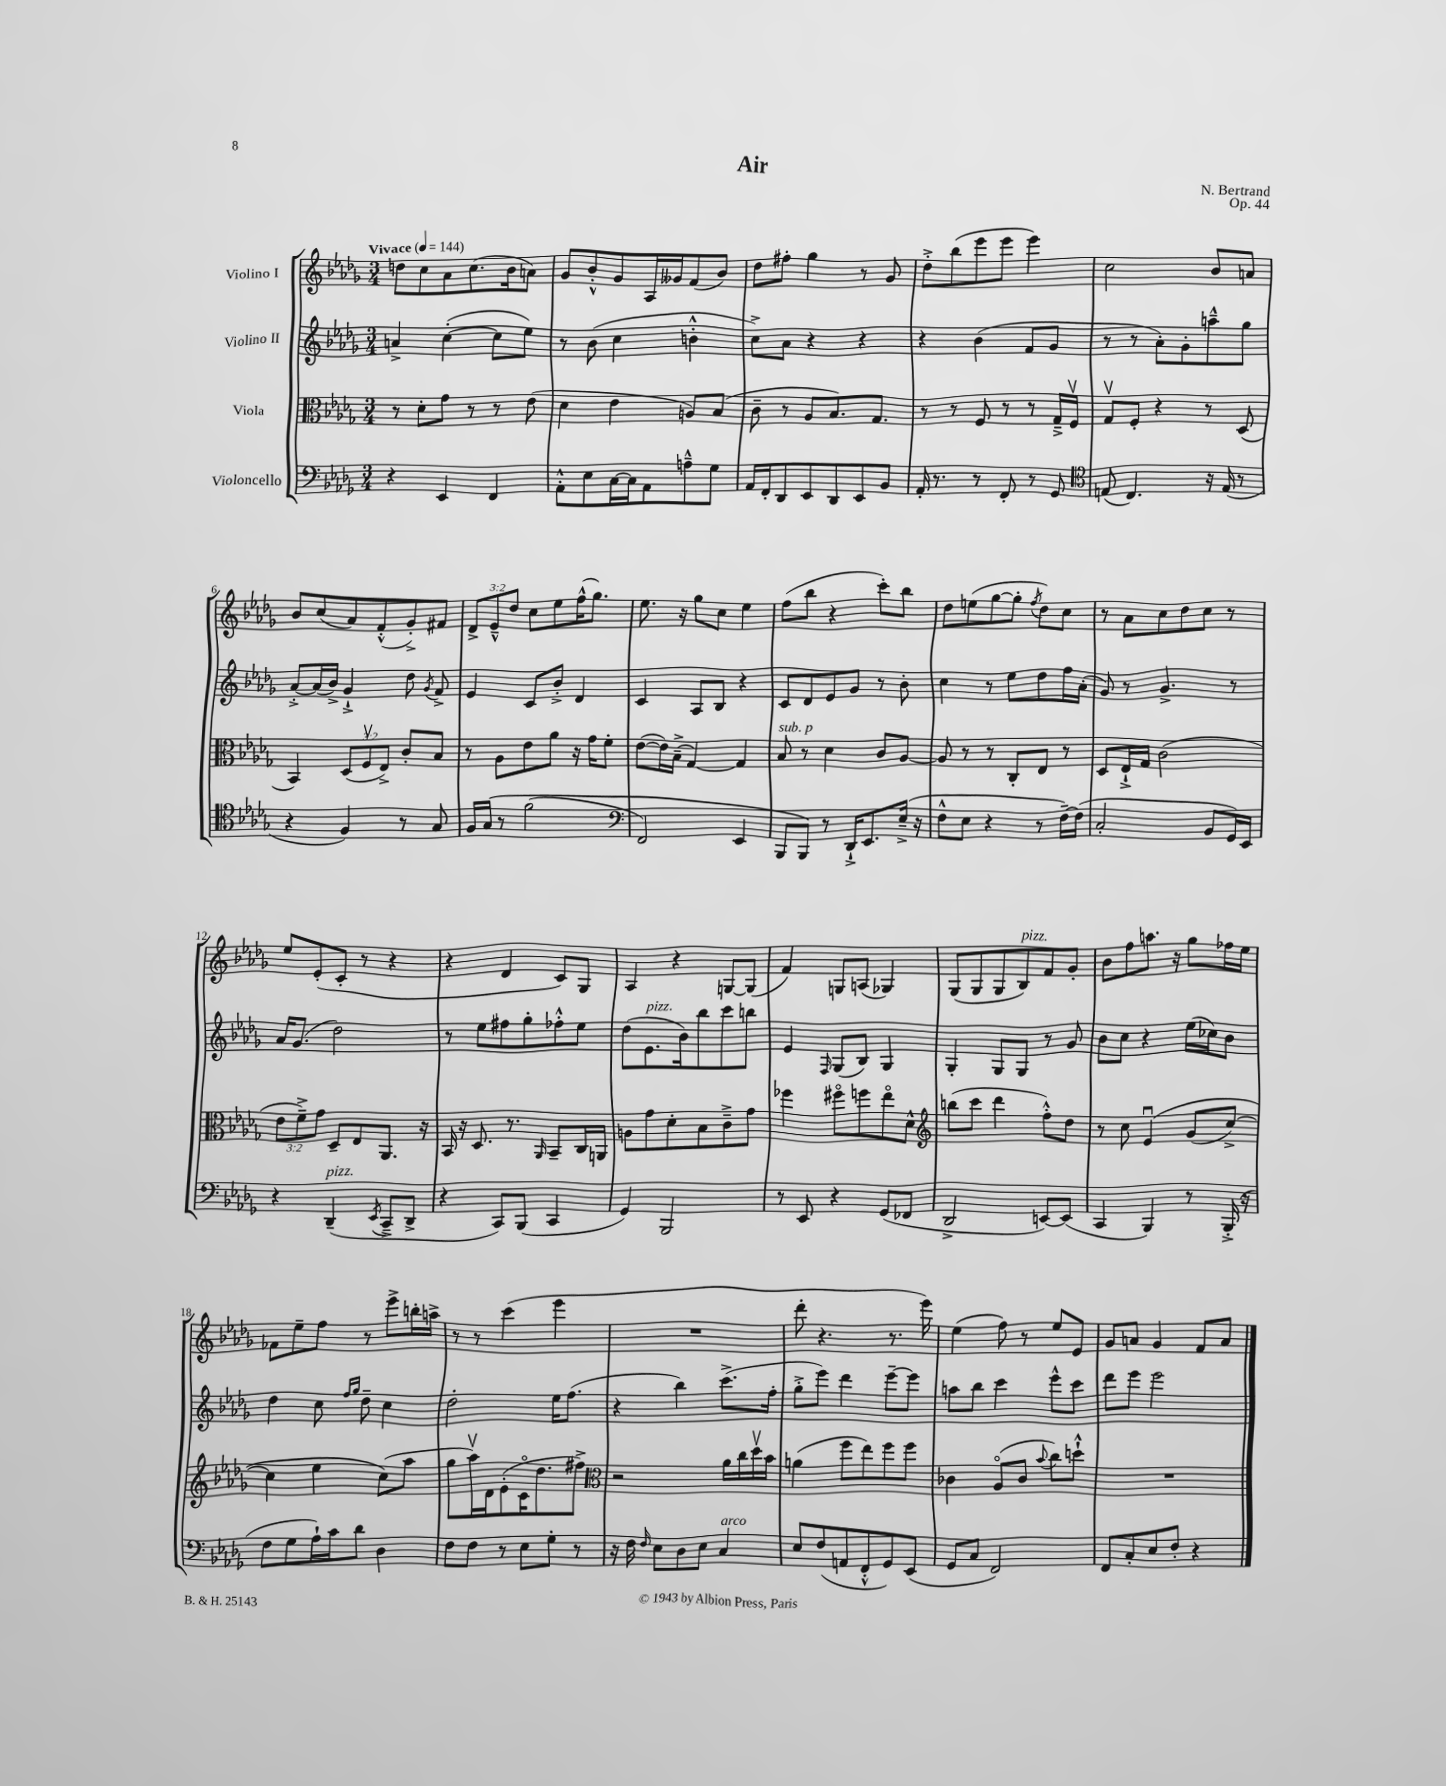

**kern	**kern	**kern	**kern
*staff4	*staff3	*staff2	*staff1
*clefF4	*clefC3	*clefG2	*clefG2
*k[b-e-a-d-g-]	*k[b-e-a-d-g-]	*k[b-e-a-d-g-]	*k[b-e-a-d-g-]
*M3/4	*M3/4	*M3/4	*M3/4
*MM144	*MM144	*MM144	*MM144
4r	8r	4a^/	8dd\L
.	8d-'\L	.	8cc\
4EE-/	8g-\J	([4cc'\	8a-\
.	8r	.	(8.cc\
4FF/	8r	8cc\]L	.
.	.	.	16b-\k
.	(8e-\	8ee-\J)	8a\J)
=	=	=	=
8AA-'^^\L	4d-\	8r	8g-/L
8E-\	.	(8b-\	8b-'^^/
[16C\L	4e-\	4cc\	8g-/
16C\]J	.	.	.
8AA-\	.	.	16A-/L
.	.	.	16g--/J
8A~^^\	8A/L)	4b'^^\	(8f/
8G-\J	(8B-/J	.	8b-/J)
=	=	=	=
16AA-/LL	8c~\	8cc^\L)	8dd-\L
16FF'/J	.	.	.
8DD-/	8r	8a-\J	8ff#'\J
8EE-/	8A-/L	4r	4gg-\
8DD-/	8.B-/)	.	.
8EE-/	.	4r	8r
.	8.G-/J	.	.
8BB-/J	.	.	8g-/
=	=	=	=
16AA-'/	8r	4r	8dd-'^\L
8.r	.	.	.
.	8r	.	(8bb-\
8r	8F/	(4b-\	8eee-\
8FF'/	8r	.	8eee-\J
8r	8r	8f/L	4eee-\)
8GG-/	16G-~^/LL	8g-/J	.
.	16Fv/JJ	.	.
=	=	=	=
*clefC4	*	*	*
(8E/	8G-v/L	8r	2cc\
4.C/)	8F'/J	8r	.
.	4r	8a-'\L)	.
.	.	8g-'\	.
16r	8r	8aa~^^\	8b-/L
(16E/	.	.	.
8r	(8D-/	8gg-\J	8a/J
=	=	=	=
4r	4BB-/)	[8a-'^/L	8b-/L
.	.	(16a-/]L	(8cc/
.	.	16b-^/JJ)	.
4F/)	(12D-/L	4g-`^/	8a-/)
.	12Fv/	.	.
.	.	.	(8f'^^/
.	12E-^/J)	.	.
8r	8c'/L	8dd-\	8g-'^/)
.	.	8qg-/	.
8G-/	8B-/J	8f^/	8f#/J
=	=	=	=
16F/LL	8r	4e-/	12d-^/L
&(16G-/JJ	.	.	.
.	.	.	12e-~^^/
8r	8A-\L	.	.
.	.	.	12dd-/J
(2f\	8e-\	8c/L	8cc\L
.	8a-\J	8b-'^/J	8ee-\
.	16r	4d-/	(16ff^^\K
.	16g-\LK	.	8.gg-\J)
.	8f'\J	.	.
=	=	=	=
*clefF4	*	*	*
2FF/)	([8e-\L	4c/	8.ee-\
.	16e-\]L)	.	.
.	(16B-~^\JJ	.	16r
.	[4G-/)	8A-/L	8gg-\L
.	.	8B-/J	8cc\J
4EE-/	4G-/]	4r	4ee-\
=	=	=	=
8BBB-/L	8B-/	8c/L	(8ff\L
8BBB-/J&)	8r	8d-/	8bb-\J
8r	4d-\	8e-/	4r
16DD-`^/LK	.	8g-/J	.
8.EE-/	.	.	.
.	8c/L	8r	8ccc'\L)
(16E-~^/Jk	[8A-/J	8b-'\	8bb-\J
16r	.	.	.
=	=	=	=
8F^^\L	8A-/]	4cc\	8dd-\L
8E-\J	8r	.	(8ee\
4r	8r	8r	[8gg-\
.	8C'/L	8ee-\L	8gg-'\]J
.	.	.	8qff/
8r	8E-/J	8dd-\	8dd-\L)
[16F~\LL)	8r	16ff\L	8cc\J
(16F\]JJ	.	(16a-'\JJ	.
=	=	=	=
2C'/	8D-/L	8g-/)	8r
.	16E-`^/L	8r	8a-\L
.	16G-/JJ	.	.
.	(2c\	4.g-^/	8cc\
.	.	.	8dd-\
8BB-/L	.	.	8cc\J
16GG-/L)	.	8r	8r
16EE-/JJ	.	.	.
=	=	=	=
4r	12e-\L	16a-/LK	8ee-/L
.	.	(8.g-/J	.
.	12f~^\)	.	.
.	.	.	(8e-'/
.	12g-\J	.	.
(4DD-~/	8D-~/L	2dd-\)	8c'/J
.	8E-/	.	8r
8qEE-/	.	.	.
8CC~^/L	8.AA-/J	.	4r
8DD-^/J	.	.	.
.	16r	.	.
=	=	=	=
4r	16BB-/	8r	4r
.	16r	.	.
.	8.D-/	8ee-\L	.
8CC/L)	.	8ff#\	4d-/
.	8.r	.	.
(8BBB-/J	.	8gg-'\	.
.	16qqAA-/	.	.
4CC/	8BB-~/L	8ff-'^^\	8c/L)
.	16C/L	8ee-\J	8G-/J
.	16AA/JJ	.	.
=	=	=	=
4GG-/)	8A\L	(8dd-\L	4A-/
.	8g-\	8.e-\	.
2BBB-/	8d-'\	.	4r
.	.	16b-\k)	.
.	8B-\	8bb-\	.
.	8c~^\	8ccc\	[8G/L
.	8g-\J	8bb\J	(8G/]J
=	=	=	=
8r	4ff-\	4e-/	4f/)
8EE-/	.	.	.
.	.	16qqF/	.
4r	8ff#o\L	(8G-/L	8G/L
.	8ff\	8B-/J)	(8A/J
(8GG-/L	8ee-o\	4G-/	4G-/)
8FF-/J	8d-^^\J	.	.
=	=	=	=
*	*clefG2	*	*
2DD-^/	(8bb\L	4G-'/	(8G-/L
.	8ccc\J	.	8G-/
.	4ddd-\	8G-/L	8G-/
.	.	8G-/J	8B-/)
[8EE/L)	8ff'^^\L)	8r	8f/
(8EE/]J	8dd-\J	8g-/	8g-'/J
=	=	=	=
4CC/	8r	8b-\L	8b-\L
.	8cc\	8cc\J	8ff\
4BBB-/)	&(4e-u/	4r	8.aa\J
.	.	.	16r
8r	(8g-/L	(16ee-\LL	8gg-\L
.	.	16cc-\J)	.
(16BBB-'^/	[8cc^/J)	8b-\J	16ff-\L
16r	.	.	16ee-\JJ
=	=	=	=
8F\L	4cc\]	4dd-\	8f-\L
8G-\	.	.	8ee-~\
16A-`\L)	4ee-\	8cc\	8ff\J
16c\J	.	.	.
.	.	16qqff/LL	.
.	.	16qqgg-/JJ	.
8d-\J	.	8dd-~\	8r
4D-\	(8cc\L&)	4cc\	8eee-^\L
.	8aa-\J	.	16bb'\L
.	.	.	16aa^\JJ
=	=	=	=
8F\L	8gg-\L	2dd-'\	8r
8F\J	16aa-v\L)	.	8r
.	16d-\J	.	.
8r	(8e-'\	.	(4ccc\
8E-\L	16co\K	.	.
.	8.dd-\	.	.
8G-'\J	.	16ee-\LK	4eee-\
.	.	(8.ff\J	.
8r	8ff#^\J)	.	.
=	=	=	=
*	*clefC3	*	*
16r	2r	4r	2.r
16F\	.	.	.
16qqF/	.	.	.
8E-\L	.	.	.
8D-\	.	4bb-\)	.
8E-\J	.	.	.
4C/	16a-\LL	(8.ccc^\L	.
.	16cc\	.	.
.	16dd-v\	.	.
.	16b-\JJ	16ff'\Jk	.
=	=	=	=
8E-/L	(4a\	8gg-'^\L	8ddd-'\
(8F/	.	8eee-\J)	4.r
8AA/	8ff\L	4ddd-\	.
8FF'^^/	8ee-\)	.	.
8GG-/)	8ff\	[8eee-~\L	8.r
(8EE-/J	8ff\J	8eee-\]J	.
.	.	.	16eee-\)
=	=	=	=
8GG-/L	4c-\	8aa\L	(4ee-\
8C/J	.	8bb-\J	.
2FF/)	(8A-o/L	4ccc\	8ff\)
.	8c-/J	.	8r
.	8qqb-/	.	.
.	8cc\L)	8eee-^^\L	8ee-/L
.	8dd`^^\J	8ccc\J	8e-/J
=	=	=	=
8FF/L	2.r	8ddd-\L	8g-/L
8C'/	.	8eee-\J	8a/J
8E-/	.	2eee-\	4g-/
8F'/J	.	.	.
4r	.	.	8f/L
.	.	.	8a/J
==	==	==	==
*-	*-	*-	*-
